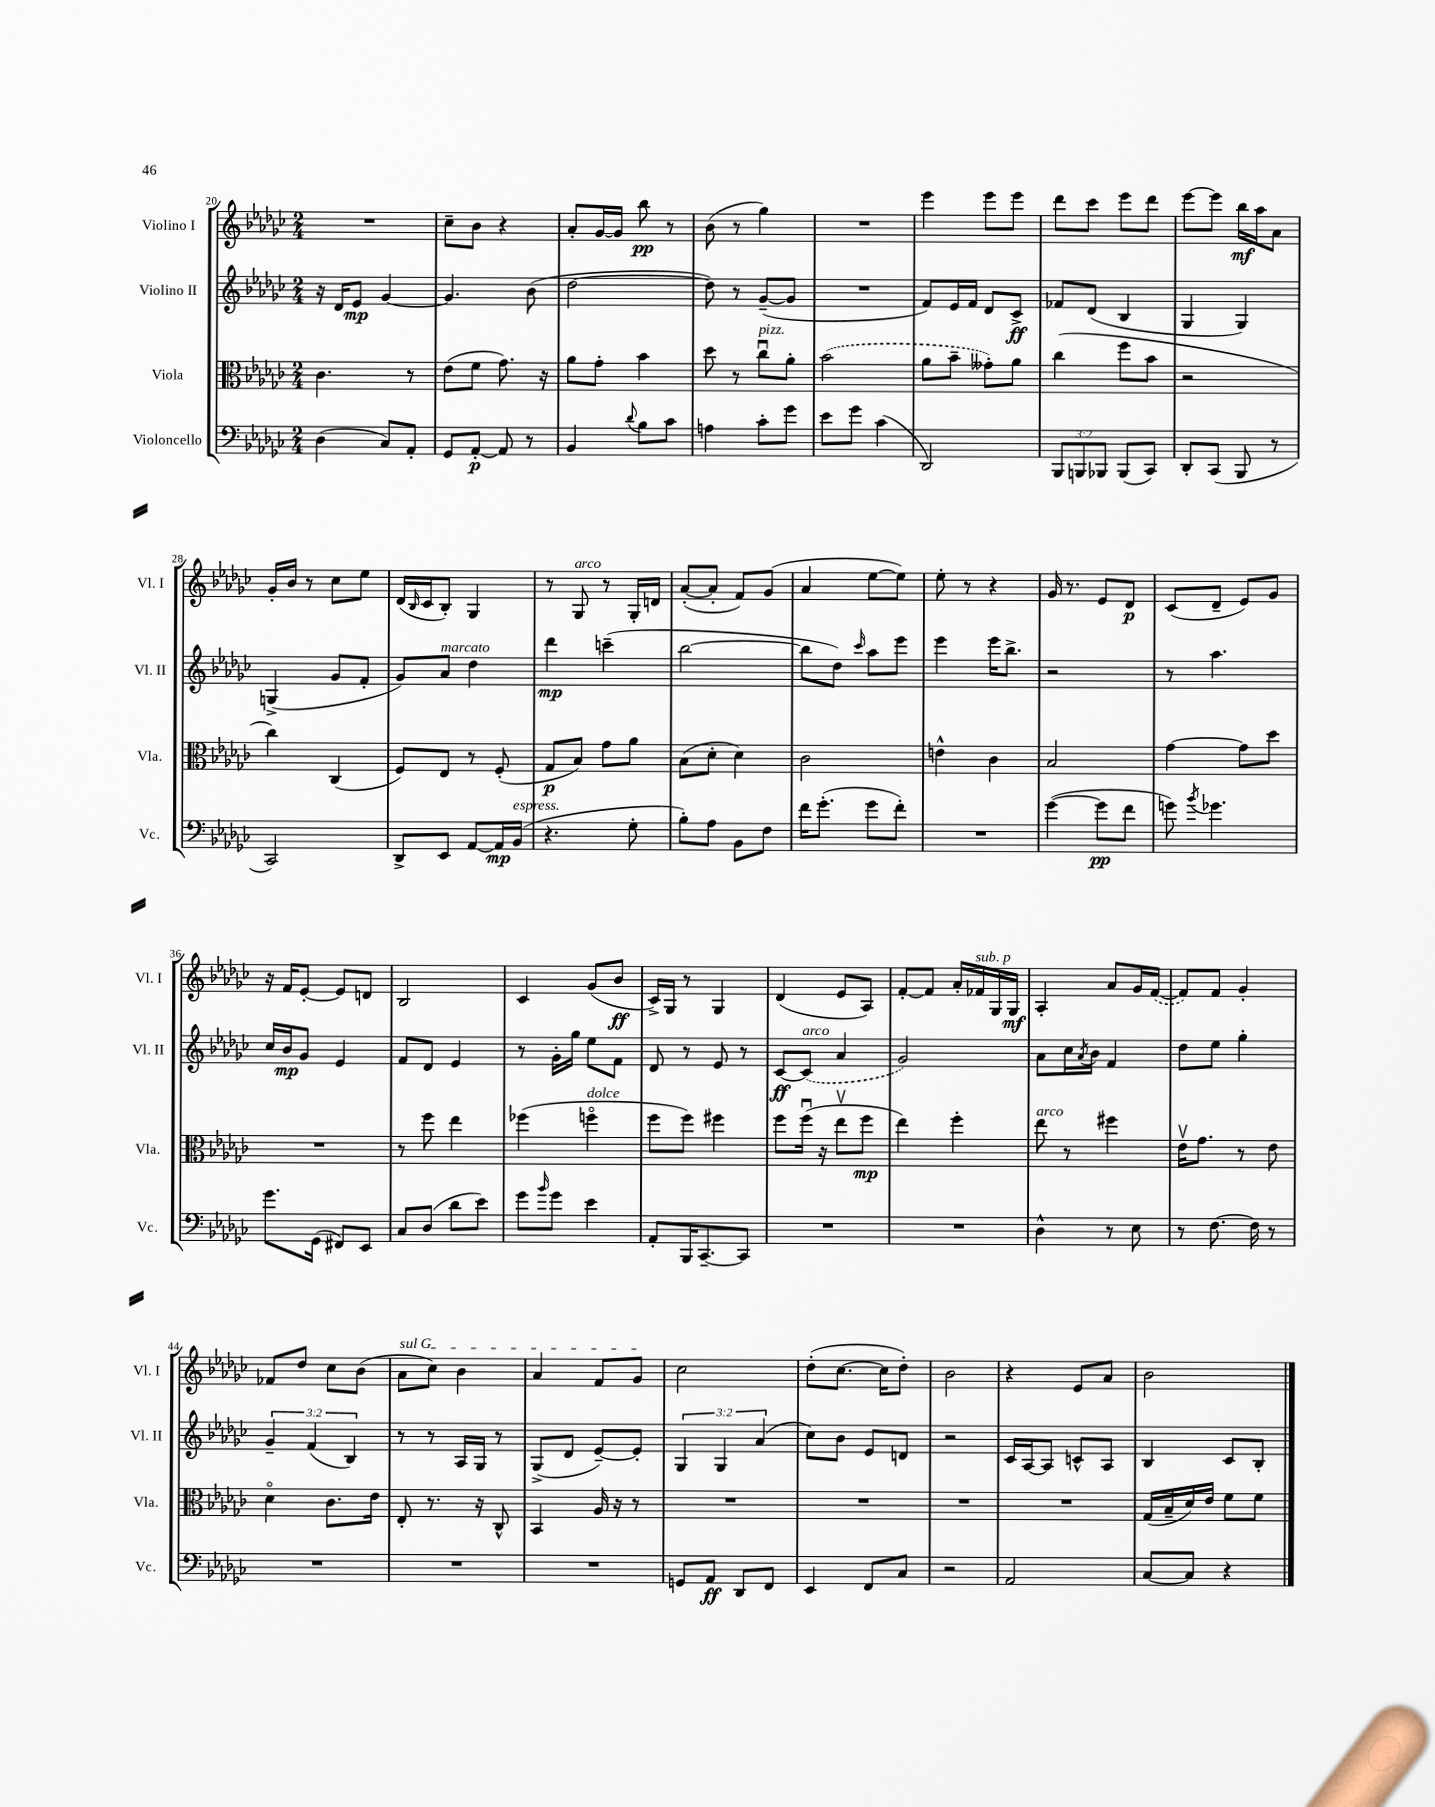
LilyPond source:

<<
\new StaffGroup <<
\new Staff = "s0" \with { instrumentName = "Violino I" shortInstrumentName = "Vl. I" } {
    \clef treble \key ges \major \numericTimeSignature \time 2/4
    R2 |
    ces''8-- bes'8 r4 |
    aes'8-. ges'16~ ges'16 bes''8\pp r8 |
    bes'8( r8 ges''4) |
    R2 |
    ees'''4 ees'''8 ees'''8 |
    des'''8 ces'''8 ees'''8 des'''8 |
    ees'''8~ ees'''8 bes''16\mf aes''16 aes'8 |
    ges'16-. bes'16 r8 ces''8 ees''8 |
    des'16( \grace { bes16 } ces'16 bes8-.) ges4 |
    r8 ges8^\markup { \italic "arco" } r8 ges16-. d'16 |
    aes'8~-.( aes'8-. f'8) ges'8( |
    aes'4 ees''8~ ees''8) |
    ees''8-. r8 r4 |
    ges'16 r8. ees'8 des'8\p |
    ces'8( des'8-- ees'8) ges'8 |
    r16 f'16 ees'8~-. ees'8 d'8 |
    bes2 |
    ces'4 ges'8( bes'8\ff |
    ces'16->) ges16 r8 ges4 |
    des'4( ees'8 aes8) |
    f'8~-. f'8 aes'16-. fes'16^\markup { \italic "sub. p" } ges16 ges16\mf |
    aes4-. aes'8 ges'16 \once \slurDashed f'16~( |
    f'8) f'8 ges'4-. |
    fes'8 des''8 ces''8 bes'8( |
    \once \override TextSpanner.bound-details.left.text = \markup { \italic "sul G" } aes'8\startTextSpan ces''8) bes'4 |
    aes'4 f'8 ges'8\stopTextSpan |
    ces''2 |
    des''8-.( ces''8.~ ces''16 des''8-.) |
    bes'2 |
    r4 ees'8 aes'8 |
    bes'2 \bar "|." |
}
\new Staff = "s1" \with { instrumentName = "Violino II" shortInstrumentName = "Vl. II" } {
    \clef treble \key ges \major \numericTimeSignature \time 2/4 \override Staff.TupletNumber.text = #tuplet-number::calc-fraction-text
    r16 des'16 ees'8\mp ges'4~ |
    ges'4. bes'8( |
    des''2~ |
    des''8) r8 ges'8~--( ges'8 |
    R2 |
    f'8) ees'16 f'16 des'8 ces'8->\ff |
    fes'8 des'8( bes4 |
    ges4 ges4) |
    g4->( ges'8 f'8-. |
    ges'8) aes'8^\markup { \italic "marcato" } des''4 |
    des'''4\mp c'''4--( |
    bes''2~ |
    bes''8 des''8) \grace { ces'''16 } aes''8 ees'''8 |
    ees'''4 ees'''16 bes''8.-> |
    r2 |
    r8 aes''4. |
    ces''16 bes'16\mp ges'8 ees'4 |
    f'8 des'8 ees'4 |
    r8 ges'16-. ges''16 ees''8 f'8 |
    des'8 r8 ees'8 r8 |
    ces'8~\ff \once \slurDashed ces'8^\markup { \italic "arco" }( aes'4 |
    ges'2) |
    aes'8 ces''16 \acciaccatura { aes'8 } bes'16 f'4 |
    des''8 ees''8 ges''4-. |
    \tuplet 3/2 { ges'4-- f'4( bes4) } |
    r8 r8 aes16 ges16 r8 |
    ges8->( des'8 ees'8~--) ees'8-. |
    \tuplet 3/2 { ges4 ges4 aes'4( } |
    ces''8) bes'8 ees'8 d'8 |
    r2 |
    ces'16 aes16~ aes8 c'8-^ aes8 |
    bes4 ces'8 bes8-. \bar "|." |
}
\new Staff = "s2" \with { instrumentName = "Viola" shortInstrumentName = "Vla." } {
    \clef alto \key ges \major \numericTimeSignature \time 2/4
    ces'4. r8 |
    ees'8( f'8 ges'8.) r16 |
    aes'8 ges'8-. bes'4 |
    des''8 r8 ces''8\downbow^\markup { \italic "pizz." } aes'8-. |
    \once \slurDashed bes'2( |
    aes'8 bes'8-- geses'8-.) aes'8 |
    ces''4( f''8 bes'8 |
    r2 |
    ces''4) ces4( |
    f8) ees8 r8 f8-.( |
    ges8\p bes8) ges'8 aes'8 |
    bes8( des'8-. des'4) |
    ces'2 |
    e'4-^ ces'4 |
    bes2 |
    ges'4~ ges'8 des''8 |
    R2 |
    r8 f''8 ees''4 |
    fes''4( f''4\flageolet^\markup { \italic "dolce" } |
    f''8 f''8) fis''4 |
    f''8 f''16\downbow( r16 ees''8\upbow f''8\mp |
    ees''4) f''4-. |
    ees''8^\markup { \italic "arco" } r8 fis''4 |
    ees'16\upbow ges'8. r8 ees'8 |
    des'4\flageolet ces'8. ees'16 |
    ees8-. r8. r16 ces8-^ |
    bes,4 aes16 r16 r8 |
    R2 |
    R2 |
    R2 |
    R2 |
    ges16( bes16-- des'16) ees'16 f'8 f'8 \bar "|." |
}
\new Staff = "s3" \with { instrumentName = "Violoncello" shortInstrumentName = "Vc." } {
    \clef bass \key ges \major \numericTimeSignature \time 2/4 \override Staff.TupletNumber.text = #tuplet-number::calc-fraction-text
    des4( ces8) aes,8-. |
    ges,8 aes,8~-.\p aes,8 r8 |
    bes,4 \appoggiatura { des'8 } bes8 ces'8 |
    a4 ces'8-. ges'8 |
    ees'8 ges'8 ces'4( |
    des,2) |
    \tuplet 3/2 { bes,,8 b,,8 bes,,8 } bes,,8( ces,8) |
    des,8-. ces,8( bes,,8 r8 |
    ces,2) |
    des,8-> ees,8 aes,8~ aes,16\mp bes,16^\markup { \italic "espress." }( |
    r4. ges8-. |
    bes8-.) aes8 bes,8 f8 |
    f'16 ges'8.-.( ges'8 f'8-.) |
    R2 |
    ges'4~( ges'8\pp f'8 |
    g'8) \acciaccatura { bes'8 } ges'4. |
    ges'8. ges,16( fis,8) ees,8 |
    ces8 des8( des'8 ees'8) |
    ges'8 \grace { bes'16 } ges'8 ees'4 |
    aes,8-. bes,,16 ces,8.~-- ces,8 |
    R2 |
    R2 |
    des4-^ r8 ees8 |
    r8 f8.~ f16 r8 |
    R2 |
    R2 |
    R2 |
    g,8 aes,8\ff des,8 f,8 |
    ees,4 f,8 ces8 |
    r2 |
    aes,2 |
    ces8~ ces8 r4 \bar "|." |
}
>>
>>
\layout { \context { \Score currentBarNumber = #20 } }
